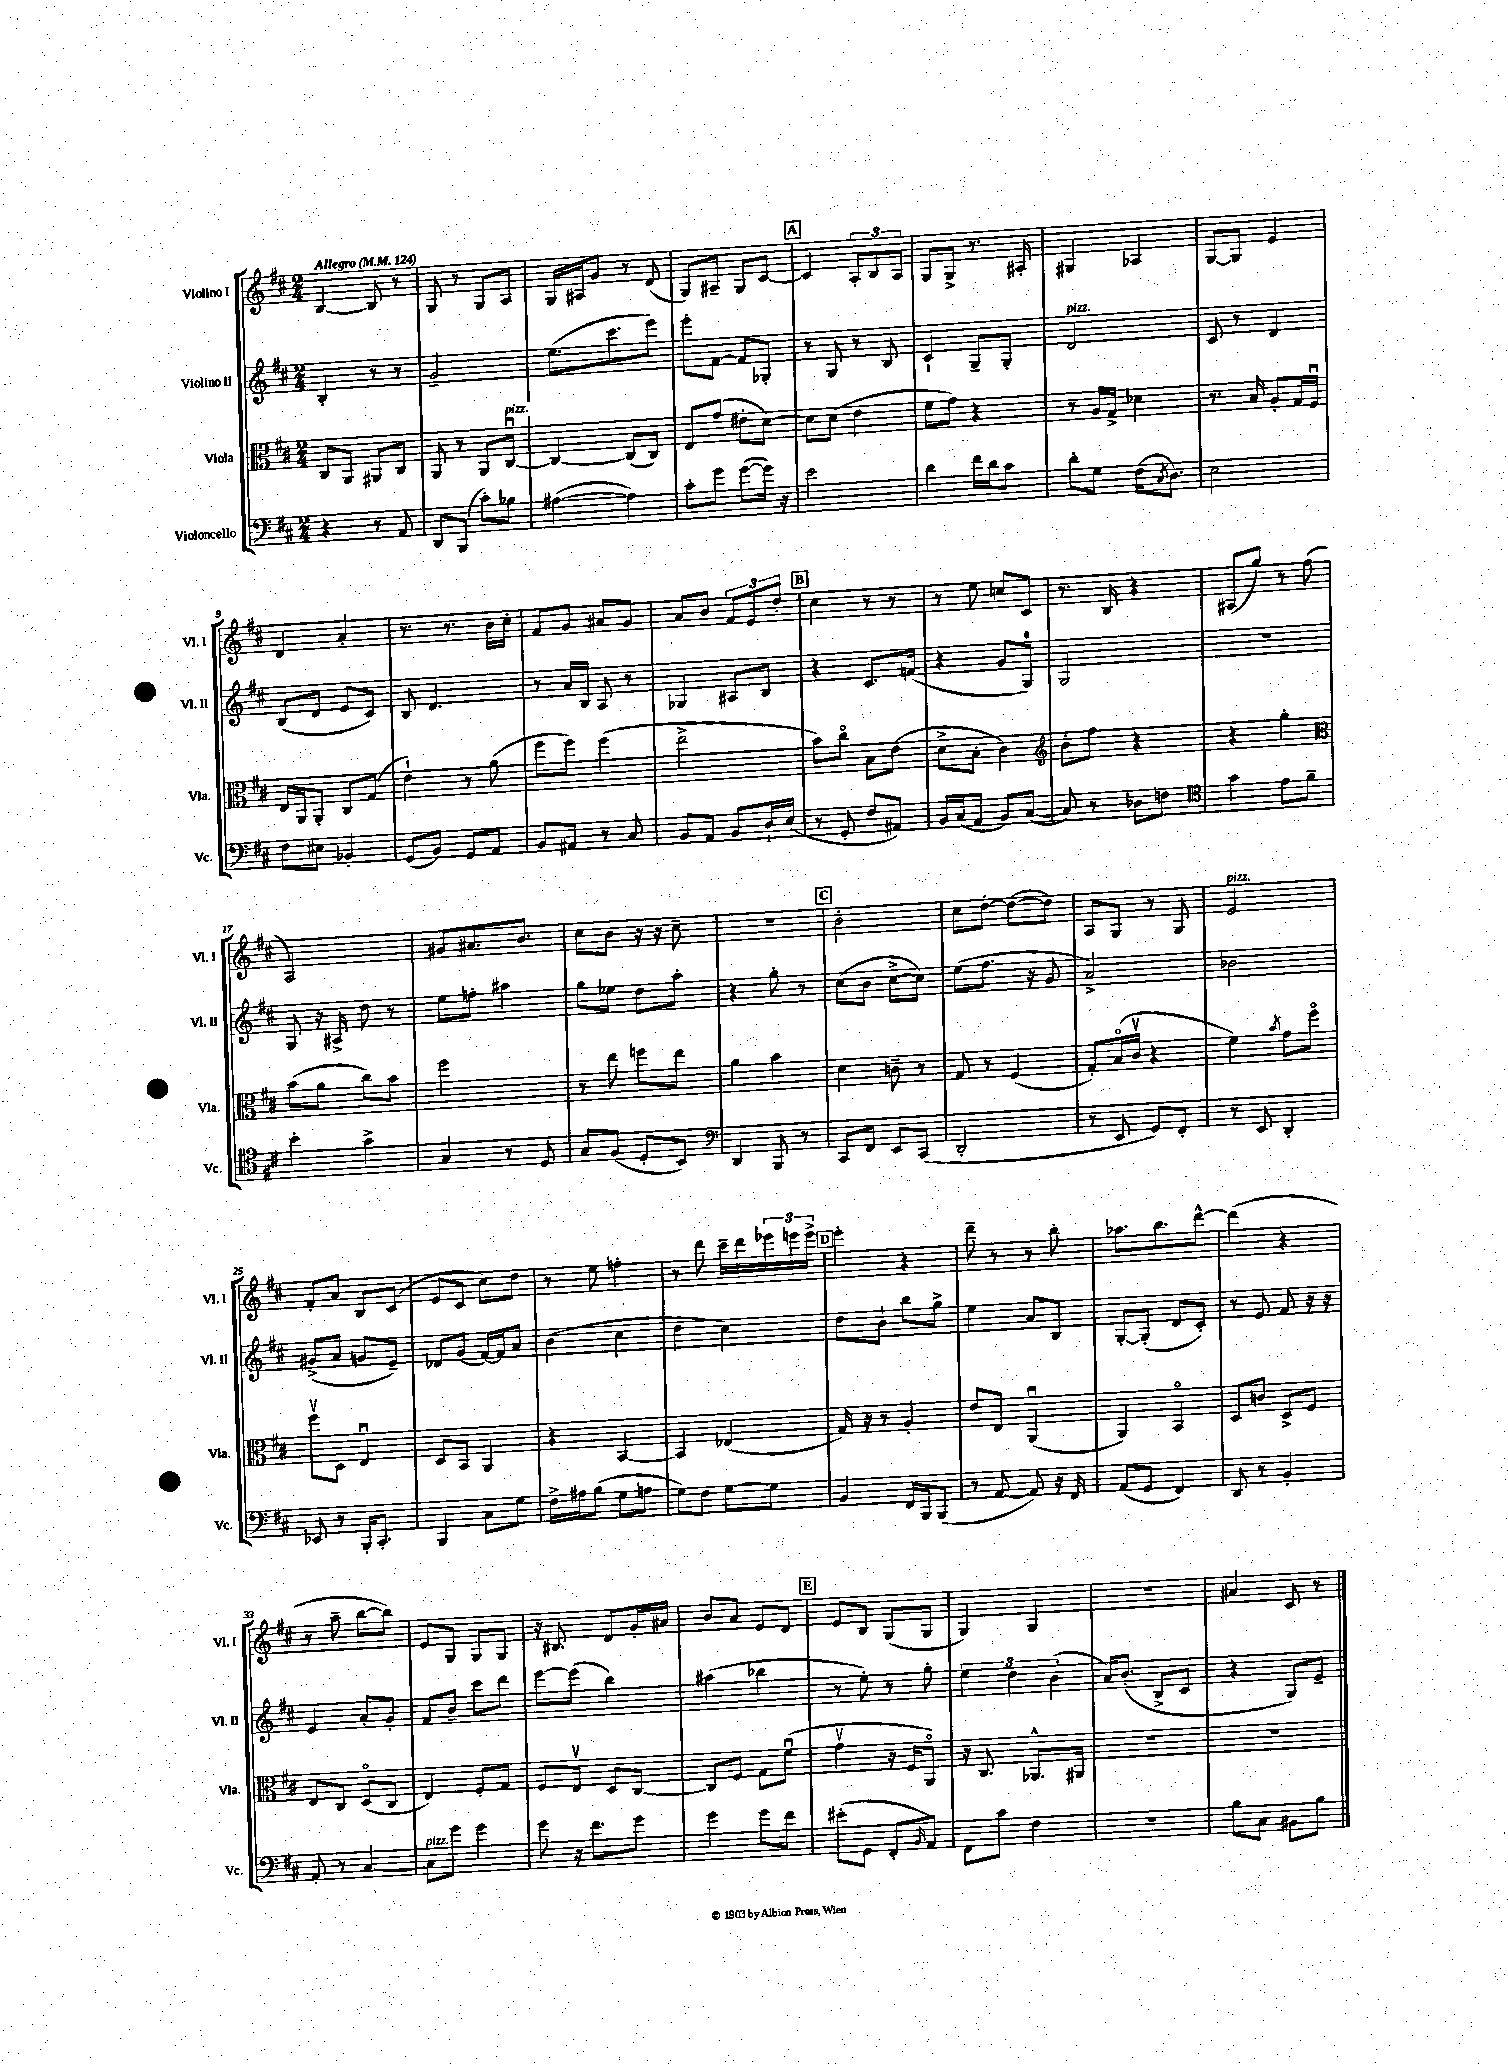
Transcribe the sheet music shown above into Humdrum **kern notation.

**kern	**kern	**kern	**kern
*part4	*part3	*part2	*part1
*staff4	*staff3	*staff2	*staff1
*I"Violoncello	*I"Viola	*I"Violino II	*I"Violino I
*I'Vc.	*I'Vla.	*I'Vl. II	*I'Vl. I
*clefF4	*clefC3	*clefG2	*clefG2
*k[f#c#]	*k[f#c#]	*k[f#c#]	*k[f#c#]
*M2/4	*M2/4	*M2/4	*M2/4
*MM124	*MM124	*MM124	*MM124
=1	=1	=1	=1
!	!	!	!LO:TX:a:B:t=Allegro
4r	8C#/L	4B'/	[4B/
.	8AA/J	.	.
8r	8AA#X/L	8r	8B/]
8AA/	8C#/J	8r	8r
=2	=2	=2	=2
8DD/L	8AA/	2g~/	8G/
(8BBB/J	8r	.	8r
8c#'\L)	8AA/L	.	8G/L
!	!LO:TX:a:i:t=pizz.	!	!
8B-X\J	[8C#u/J	.	8A/J
=3	=3	=3	=3
([4A#X\	4C#/_	(8.ee\L	16G/LL
.	.	.	16A#X/J
.	.	.	8g/J
.	.	8.ccc#\	.
4A#\])	(8C#/L]	.	8r
.	8C#/J)	8eee\J)	(8d/
=4	=4	=4	=4
8c#'\L	8E/L	8eee'\L	8G/L)
8g\J	(8g/J	[8f#\J	8A#X~/J
([8g\L	8e#X'\L	8f#/L]	8G/L
16g\Jk])	[8d\J)	8G-X'/J	[8c#/J
16r	.	.	.
!!LO:REH:place=s1:t=A
=5	=5	=5	=5
2e\	8d\L]	8r	4c#/]
.	(8d\J	8G/	.
.	4e\	8r	12A'/L
.	.	.	12B/
.	.	8B/	.
.	.	.	12A/J
=6	=6	=6	=6
4d\	8f#\L	4c#`/	8G/L
.	8g\J)	.	8G^/J
16f#\LL	4r	8G~/L	8.r
16d\J	.	.	.
8c#\J	.	8G'/J	.
.	.	.	16A#X'/
=7	=7	=7	=7
!	!	!LO:TX:a:i:t=pizz.	!
8d'\L	8r	2d/	4G#X/
8G\J	16A/LL	.	.
.	16G^/JJ	.	.
(16F#\KL	4d-X\	.	4A-X/
8qC#/	.	.	.
8.D\J)	.	.	.
=8	=8	=8	=8
2E\	8.r	8c#/	[8G/L
.	.	8r	8G/J]
.	16B/	.	.
.	8A'/L	4d/	4e/
.	16G/L	.	.
.	16F#u/JJ	.	.
!!LO:LB:g=z
=9	=9	=9	=9
8F#\L	16E/LL	(8B/L	4d/
.	16AA/J	.	.
8E#X\J	8AA'/J	8d/J	.
4BB-X'/	8C#/L	8e/L	4a'/
.	(8G/J	8c#/J)	.
=10	=10	=10	=10
(8GG/L	4e`\)	8B/	8.r
8BB/J)	.	4.d/	.
.	.	.	8.r
8GG/L	8r	.	.
8AA/J	(8a\	.	16b\LL
.	.	.	16cc#'\JJ
=11	=11	=11	=11
8BB/L	8ff#\L	8r	8f#/L
8AA#X/J	8ff#\J)	16a/LL	8g/J
.	.	16B/JJ	.
8r	(4ff#\	8A/	8a#X/L
8C#/	.	8r	8g/J
=12	=12	=12	=12
8BB/L	2ee^\	4G-X/	8a/L
8AA/J	.	.	8b/J
8BB/L	.	8A#X/L	12f#/L
.	.	.	12e/
16D`/L	.	8B/J	.
.	.	.	12dd'/J
(16E/JJ	.	.	.
!!LO:REH:place=s1:t=B
=13	=13	=13	=13
8r	8b\L)	4r	4cc#\
8GG'/	8cc#\J	.	.
8F#/L	8B\L	8.c#/L	8r
8AA#X/J)	(8e\J	.	8r
.	.	(16fn/Jk	.
=14	=14	=14	=14
16BB/LL	8d^\L	4r	8r
(16C#/J	.	.	.
8AA/J	8B'\J	.	8ee\
8BB/L)	4c#\)	8g/L	8ccn/L
([8C#/J	.	8G/J)	8c#/J
=15	=15	=15	=15
*	*clefG2	*	*
8C#/])	8b'\L	2G/	8.r
8r	8ff#\J	.	.
.	.	.	16B/
8D-X\L	4r	.	4r
8Fn\J	.	.	.
=16	=16	=16	=16
*clefC4	*	*	*
4g\	4r	2r	(8A#X/L
.	.	.	8gg/J)
8e\L	4gg'\	.	8r
8f#~\J	.	.	(8ff#\
!!LO:LB:g=z
=17	=17	=17	=17
*	*clefC3	*	*
4b'\	(8b\L	8G/	2A/)
.	8a\J	16r	.
.	.	16A#X^/	.
4g^\	8cc#\L)	8dd\	.
.	8b\J	8r	.
=18	=18	=18	=18
4G/	2ff#\	8ee\L	8g#X/L
.	.	8ffn'\J	8.a#X/
8r	.	4aa#X\	.
.	.	.	8.b/J
8D/	.	.	.
=19	=19	=19	=19
8G/L	8r	8gg\L	8cc#\L
(8F#/J	8ee\	8ee-X\J	8b\J
8D'/L	8ffn\L	8dd\L	16r
.	.	.	16r
8BB/J)	8ee\J	8aa'\J	8cc#~\
=20	=20	=20	=20
*clefF4	*	*	*
4DD/	4a\	4r	2r
8BBB/	4b\	8gg'\	.
8r	.	8r	.
!!LO:REH:place=s1:t=C
=21	=21	=21	=21
8CC#/L	4d\	(8cc#\L	2b'\
8FF#/J	.	8b\J	.
8EE/L	8cn~\	[8cc#^\L	.
(8CC#/J	8r	8cc#\J])	.
=22	=22	=22	=22
2DD'/	8G/	(8ee\L	8cc#\L
.	8r	8.ff#\J	[8dd'\J
.	(4F#/	.	(8dd\L_
.	.	16r	.
.	.	8g/	8dd\J])
=23	=23	=23	=23
8r	8G'/L)	2a^/)	8A/L
8EE/	(16B/L	.	8G/J
.	16c#v/JJ	.	.
8GG/L)	4r	.	8r
8FF#'/J	.	.	8G/
=24	=24	=24	=24
!	!	!	!LO:TX:a:i:t=pizz.
8r	4f#\)	2b-X\	2e/
8EE/	.	.	.
.	8qb/	.	.
4DD'/	8g\L	.	.
.	8ff#\J	.	.
!!LO:LB:g=z
=25	=25	=25	=25
8EE-X/	8ff#v\L	(8g#X^/L	8f#'/L
8r	8D\J	8a/J	8a/J
16BBB'/KL	4Eu/	8gn/L	8B/L
8.CC#'/J	.	.	.
.	.	8e~/J)	(8c#/J
=26	=26	=26	=26
4BBB/	8D/L	8d-X/L	8e/L
.	8BB/J	(8g/J	8c#/J
8C#\L	4AA/	[16f#/LL)	8cc#\L)
.	.	16f#/J]	.
8G\J	.	8a/J	8dd\J
=27	=27	=27	=27
16F#^\LL	4r	(4b\	8r
16A#X\J	.	.	.
(8B\J	.	.	8ee\
8G\L	[4BB/	4cc#\	4ffn'\
8An\J	.	.	.
=28	=28	=28	=28
8G\L)	4BB/]	4dd\	8r
8F#\J	.	.	8ddd\
[8G\L	(4E-X/	4cc#\)	16ccc#~\LL
.	.	.	16ddd\
8G\J]	.	.	24eee-X\
.	.	.	24eeen\
.	.	.	24eee^\JJ
!!LO:REH:place=s1:t=D
=29	=29	=29	=29
4BB/	16G/)	8dd\L	4eee'\
.	16r	.	.
.	8r	8b`\J	.
16FF#/LL	4A'/	8bb\L	4r
16BBB/J	.	.	.
(8BBB/J	.	8gg^\J	.
=30	=30	=30	=30
8r	8e/L	4ee\	8ddd~\
[8AA/	8E/J	.	8r
8AA/])	(4AAu/	8a/L	8r
16r	.	8B/J	8bb'\
16FF#/	.	.	.
=31	=31	=31	=31
(8AA/L	4AA/)	[8G'/L	8.aa-X\L
8GG/J	.	(8G'/J]	.
.	.	.	8.bb\
4FF#/)	4BB/	8d/L	.
.	.	8c#'/J)	[8ddd^^\J
=32	=32	=32	=32
8DD/	8D/L	8r	(4ddd\]
8r	8cn/J	8e/	.
4BB'/	8D^/L	8f#/	4r
.	8F#/J	16r	.
.	.	16r	.
!!LO:LB:g=z
=33	=33	=33	=33
8AA'/	8E/L	4e/	8r
8r	8C#/J	.	8aa~\
[4C#/	(8D/L	8a'/L	[8bb\L
.	8C#/J	8g'/J	8bb\J])
=34	=34	=34	=34
!LO:TX:a:i:t=pizz.	!	!	!
8C#\L]	4E/)	8f#/L	8e/L
8g\J	.	8b~/J	8G/J
4g\	8F#'/L	8ccc#\L	8G/L
.	8G/J	8ddd\J	8G/J
=35	=35	=35	=35
8g\	8F#/L	[8eee\L	16r
.	.	.	8.B#X/
16r	8Ev/J	(8eee\J]	.
8.f#\L	.	.	.
.	8D/L	4bb\)	8d/L
8g\J	[8C#/J	.	16g'/L
.	.	.	16a#X/JJ
=36	=36	=36	=36
4g\	8C#/L]	(4aa#X\	8b/L
.	8F#/J	.	8a/J
8g\L	8G\L	4bb-X\	8e/L
8f#\J	(8f#u\J	.	8d/J
!!LO:REH:place=s1:t=E
=37	=37	=37	=37
(8e#X'\L	4gv\	8r	8e/L
8GG\J	.	8ee'\)	8B/J
8FF#'/L	16r	8r	(8G/L
.	16F#/KL	.	.
16qqBB/	.	.	.
8AA/J)	8AA/J)	8gg'\	8G/J
=38	=38	=38	=38
8FF#\L	16r	6ee\	4G/)
.	8.C#/	.	.
8c#\J	.	.	.
.	.	6dd\	.
4F#\	8.AA-X^^/L	.	4G/
.	.	(6b\	.
.	16AA#X/Jk	.	.
=39	=39	=39	=39
2r	2r	16a/KL)	2r
.	.	(8.b'/J	.
.	.	8B^/L	.
.	.	8c#/J	.
=40	=40	=40	=40
8B\L	2r	4r	4a#X/
8C#\J	.	.	.
8BB#X\L	.	8G/L)	8c#/
8B\J	.	8e~/J	8r
==	==	==	==
*-	*-	*-	*-
